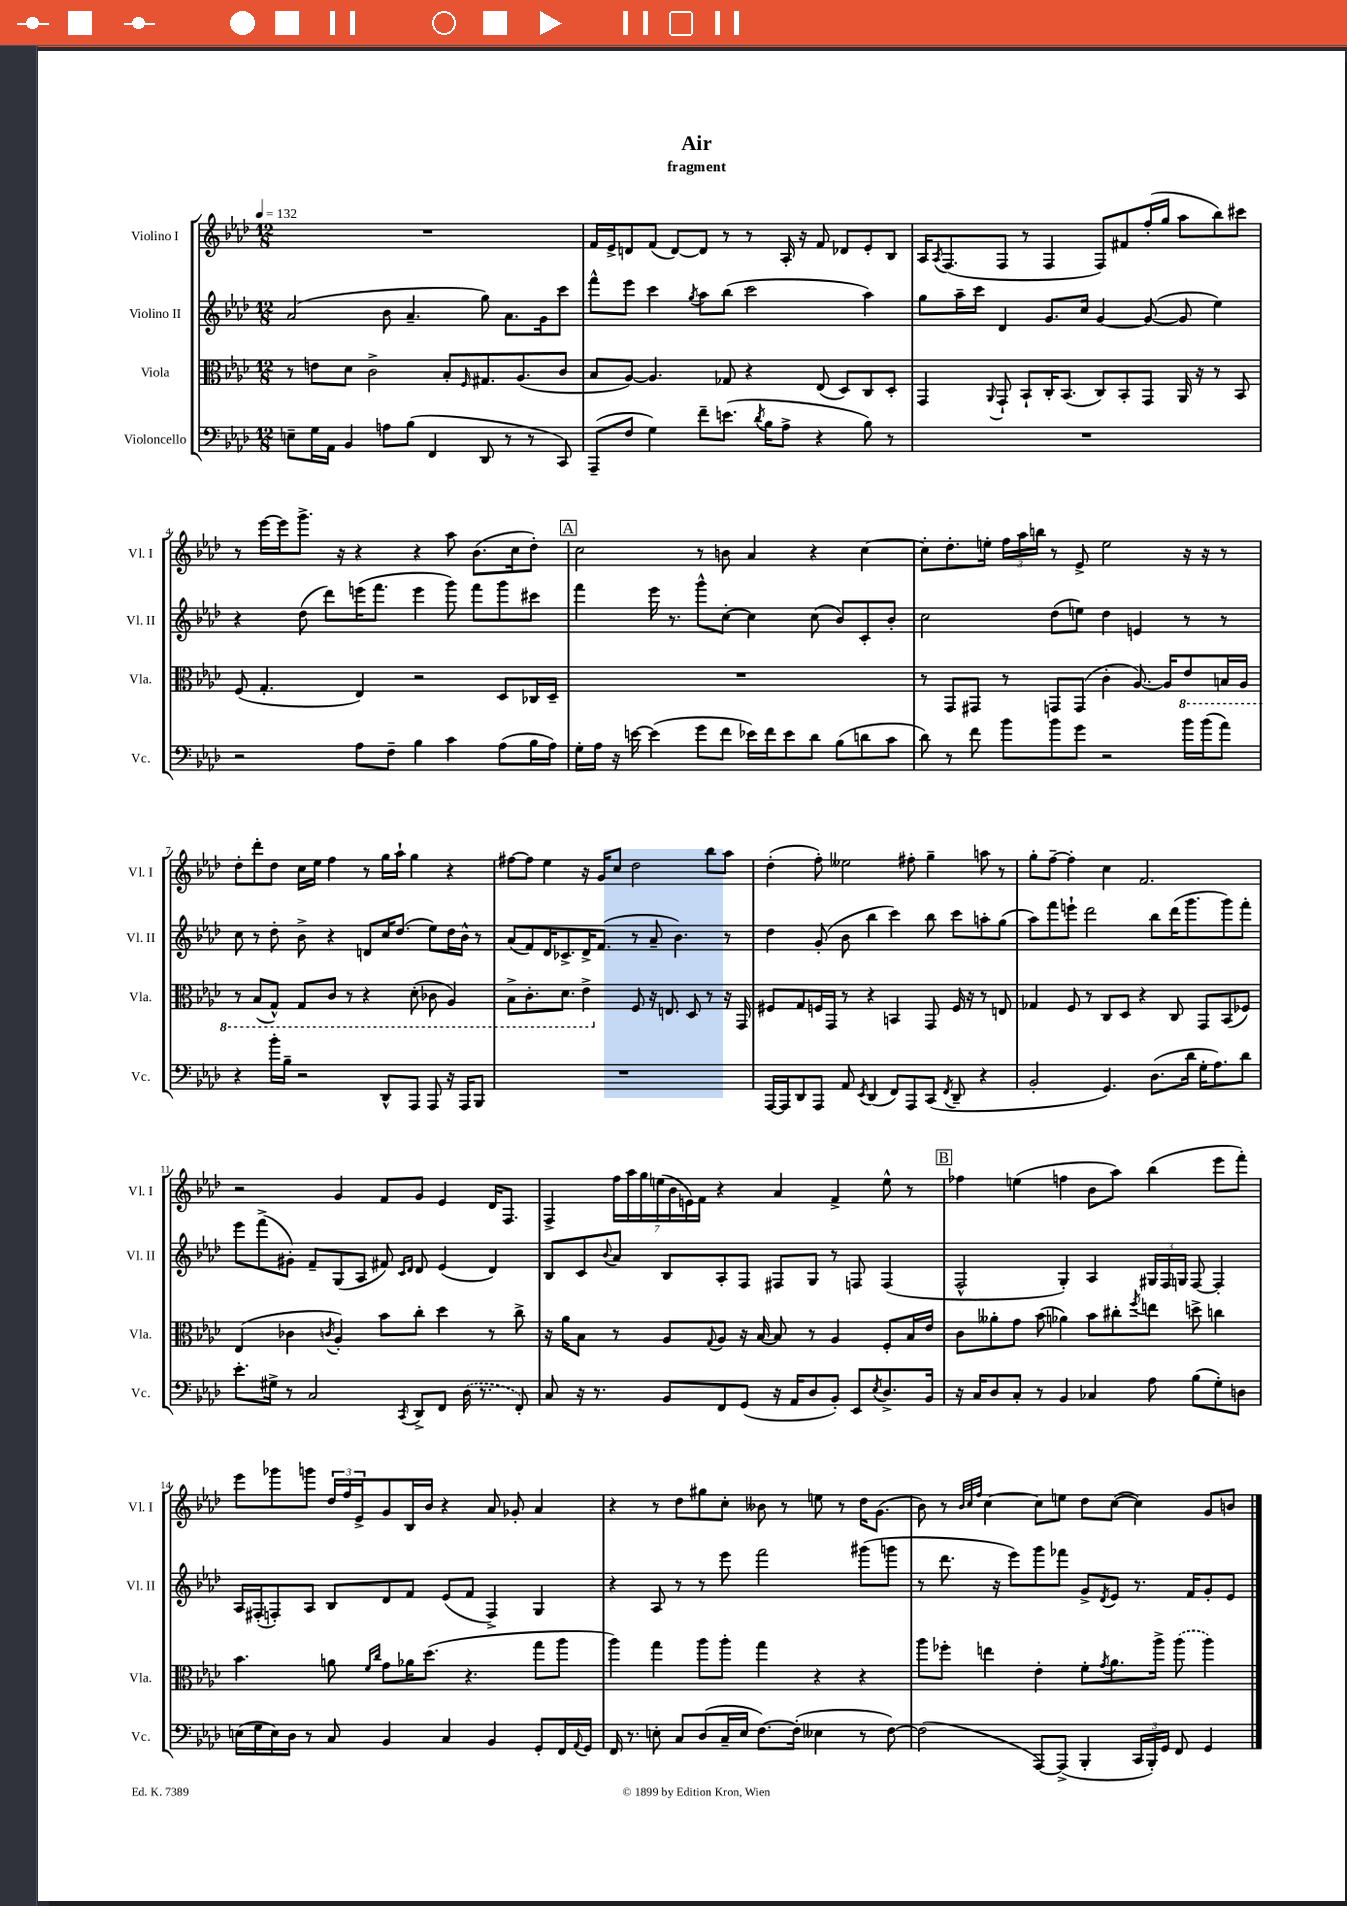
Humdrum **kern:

**kern	**kern	**kern	**kern
*staff4	*staff3	*staff2	*staff1
*clefF4	*clefC3	*clefG2	*clefG2
*k[b-e-a-d-]	*k[b-e-a-d-]	*k[b-e-a-d-]	*k[b-e-a-d-]
*M12/8	*M12/8	*M12/8	*M12/8
*MM132	*MM132	*MM132	*MM132
8E~	8r	(2a-	1.r
16G	8e	.	.
16AA-	.	.	.
4BB-	8d-	.	.
.	2c^	.	.
8A	.	8b-	.
(8B-	.	4.a-~	.
4FF	.	.	.
.	8B-'	.	.
.	16qqF	.	.
8DD-	8.G#	8gg)	.
8r	.	8.a-	.
.	(8.A-	.	.
8r	.	.	.
.	.	16g	.
8CC)	8c	8ccc	.
=	=	=	=
(8AAA-~	8B-	8fff^^	16f
.	.	.	16e-^
8F	[8A-)	8eee-	8d
4G)	4.A-]	4ccc	(8f
.	.	.	[8d)
.	.	8qgg	.
8f~	.	8aa-	8d]
(8.e	8G-	(8bb-	8r
.	4r	2ccc	8r
8qd-	.	.	.
16B-	.	.	.
8A-^	.	.	16A-'
.	.	.	16r
4r	(8E-	.	8f
.	8D-)	.	8d-
8B-)	8C	4aa-)	8e-'
8r	8D-'	.	8B-
=	=	=	=
1.r	4GG	8gg	16A-
.	.	.	8qA-
.	.	.	(8.F
.	.	16aa-~	.
.	.	16ccc	.
.	8qqAA-	.	.
.	8GG`	4d-	8F
.	8BB-`	.	8r
.	16C'	8.g	4F
.	(8.BB-	.	.
.	.	16cc	.
.	8C)	[4g	8F)
.	8BB-'	.	8f#
.	8GG	(8g_	(16ff'
.	.	.	16gg
.	16AA-	8g]	8aa-
.	16r	.	.
.	8r	4ee-)	8bb-)
.	8BB-	.	8ccc#
=	=	=	=
2r	(8F	4r	8r
.	4.G'	.	[16eee-
.	.	.	16eee-]
.	.	(8dd-	8.ggg^
.	.	8ddd-)	.
.	.	.	16r
8A-	4E-)	(16eee	4r
.	.	8.fff	.
8F~	.	.	.
4B-	2r	4eee	4r
4c	.	8ggg)	8aa-
.	.	8fff	(8.b-
(8A-	8D-	8ggg	.
.	.	.	16cc
16B-	16C-	8ccc#	8dd-')
16A-)	16D-~	.	.
=	=	=	=
16G'	1.r	4fff	2cc
16A-	.	.	.
16r	.	.	.
[16e	.	.	.
(4e]	.	16eee-	.
.	.	8.r	.
8g	.	8ggg^^	8r
8f	.	[8cc'	8b
16e-)	.	4cc]	4a-
16f	.	.	.
8e-	.	.	.
8d-	.	(8cc	4r
(8B-	.	8b-)	.
8d	.	8c'	[4cc
8c	.	8b-'	.
=	=	=	=
8d-)	8r	2cc	8cc']
8r	8GG	.	8.dd-'
8f	8GG#	.	.
.	.	.	16ee'
8b-	8r	.	24ff
.	.	.	24aa-
.	.	.	24bb
8b-	8GG	(8dd-	8r
8g	(8GG	8ee)	8e-^
2r	4c'	4dd-	2ee
.	[8.A-)	4e	.
.	16A-]	.	.
16b-	8E-	8r	16r
(16b-	.	.	16r
8a-)	16BB	8r	8r
.	16AA-	.	.
=	=	=	=
4r	8r	8cc	8dd-'
.	(8BB-	8r	8ddd-'
16b-'	8GG^^)	8dd-'	8dd-
16B-~	.	.	.
2r	8GG	8b-^	16cc
.	.	.	16ee-
.	8C	4r	4ff
.	8r	.	.
.	4r	8d	8r
8DD-^^	.	16cc	16gg
.	.	(8.dd-	16aa-`
8AAA-	(8D-'	.	4gg
8AAA-	8C-	8ee-)	.
16r	4AA-)	16dd-	4r
16AAA-	.	16b-^^	.
8BBB-	.	8r	.
=	=	=	=
1.r	8BB-^	(8a-	[8ff#
.	8.C'	8f)	8ff#]
.	.	16d-	4ee-
.	8.D-	8.c-^	.
.	4E-^	16d-^	16r
.	.	(8.f	16g
.	.	.	8cc
.	8F	8r	2dd-
.	16r	8a-~	.
.	8.E	.	.
.	.	4.b-)	.
.	8D-	.	.
.	8r	.	8bb-
.	16r	8r	8aa-
.	16GG	.	.
=	=	=	=
[16AAA-	8F#	4dd-	(4dd-'
16AAA-]	.	.	.
8DD-	8G	.	.
8AAA-	16F	(8g'	8ff')
.	16GG	.	.
8AA-	8r	8b-	2ee--
8qEE-	.	.	.
(4DD-	4r	4bb-	.
8FF)	4BB	4ccc)	.
8AAA-	.	.	8ff#'
(8CC	8GG	8bb-	4gg~
8qFF	.	.	.
8DD-~	16F	8ccc	.
.	16r	.	.
4r	8r	8aa'	8aa
.	8E	(8gg	8r
=	=	=	=
2BB-'	4G-	8aa-)	8gg'
.	.	8fff	[8ff~
.	8F	8eee`	4ff']
.	8r	2ddd-	.
4.GG)	8C	.	4cc
.	8D-	.	.
.	4r	.	2.f
(8.D-	.	8bb-	.
.	8C	(16ddd-	.
16d-	.	8.ggg	.
16G'	8GG	.	.
8.A-)	.	.	.
.	(8BB-	8ggg)	.
8d-	8F-)	8fff'	.
=	=	=	=
8.e-'	(4E-	8eee-	2r
.	.	(8fff^	.
16G#^	.	.	.
8r	4c-	8g#')	.
2C	.	8f~	.
.	8qc	.	.
.	4A-')	(8G	4g
.	.	8A-	.
.	8b-	8f#)	8f
.	.	16qqc	.
8qCC	.	16qqd-	.
8DD-^	8cc'	8d-	8g
8FF	4dd-	(4e-	4e-
(16D-	.	.	.
8.r	.	.	.
.	8r	4d-)	16d-
.	.	.	8.F
8FF')	8cc^	.	.
=	=	=	=
8C	16r	8B-	4F^
.	16a-	.	.
16r	8B-	8c	.
8.r	.	.	.
.	.	8qqb-	.
.	8r	8a-	28ff
.	.	.	28aa-
.	.	.	28gg
.	.	.	(28ee
8BB-	8A-	8B-	.
.	.	.	28b-
.	.	.	28e)
.	.	.	28f
.	8qqG	.	.
8FF	8A-	8A-'	4r
(8GG	16r	8F	.
.	[16B-	.	.
16r	8B-]	8F#	4a-
16AA-	.	.	.
8D-	8r	8G	.
8BB-')	4A-	8r	4f^
8EE-	.	8F	.
8qE-	.	.	.
8.D-^	8F'	(4F	8ee^^
.	16B-	.	8r
16BB-	16e-	.	.
=	=	=	=
16r	8c	2F^^	4ff-
16C	.	.	.
8D-	8a--'	.	.
8C'	8g	.	(4ee
8r	(8b-	.	.
4BB-	4a-)	4G')	4ff
4C-	8b-	4A-	8b-
.	8cc#'	.	8aa-)
.	8qff	.	.
8A-	8ee	24G#	(4bb-
.	.	24F	.
.	.	24G	.
(8B-	8dd^	[8F	.
8G')	4cc	4F']	8eee-
8D	.	.	8fff')
=	=	=	=
(16E	4.b-	16A-	8eee-
16G	.	(16F#'	.
16E)	.	8F')	8ggg-
16D-	.	.	.
8r	.	8A-	8ggg
8C	8a	8B-	24dd-
.	.	.	24ff
.	.	.	24e-^
.	16qqf	.	.
.	16qqcc	.	.
4BB-	8g	8d-	8g
.	16a-	8f	16B-
.	(8.dd-	.	16b-
4C	.	(8e-	4r
.	4.r	8f	.
4BB-	.	4F^)	8a-
.	.	.	8g-'
8GG'	8gg	4G	4a-
16FF	8aa-	.	.
8qqAA-	.	.	.
16GG	.	.	.
=	=	=	=
16FF	4aa-)	4r	4r
8.r	.	.	.
8E'	4gg	8A-	8r
8C	.	8r	8dd-
(8D-	8aa-	8r	8gg#
16C~	8aa-'	8eee-	8cc'
16E	.	.	.
[8.F)	4gg	2fff	8b--
.	.	.	8r
(16F']	.	.	.
4E--	4r	.	8ee
.	.	.	8r
8r	4r	(8ggg#	16dd-
.	.	.	(8.g
[8F)	.	8ggg	.
=	=	=	=
(2F]	8aa-	8r	8b-)
.	8ff-'	8.ddd-	8r
.	.	.	32qqb-
.	.	.	32qqcc
.	.	.	32qqff
.	4ee	.	[4cc
.	.	16r	.
.	.	8eee-)	.
[8AAA-)	4e-'	8ggg	8cc]
(8AAA-^]	.	8fff-	8ee
4BBB-'	8f'	8g^	8dd-
.	8qg	8qd-	.
.	8.a-	8e-	([8cc
24CC	.	8.r	4cc])
24BBB-')	.	.	.
.	16aa-^	.	.
24GG	.	.	.
8FF	(8aa-	.	.
.	.	16f	.
4GG	4aa-)	8g'	8g
.	.	8e-	8b
==	==	==	==
*-	*-	*-	*-
